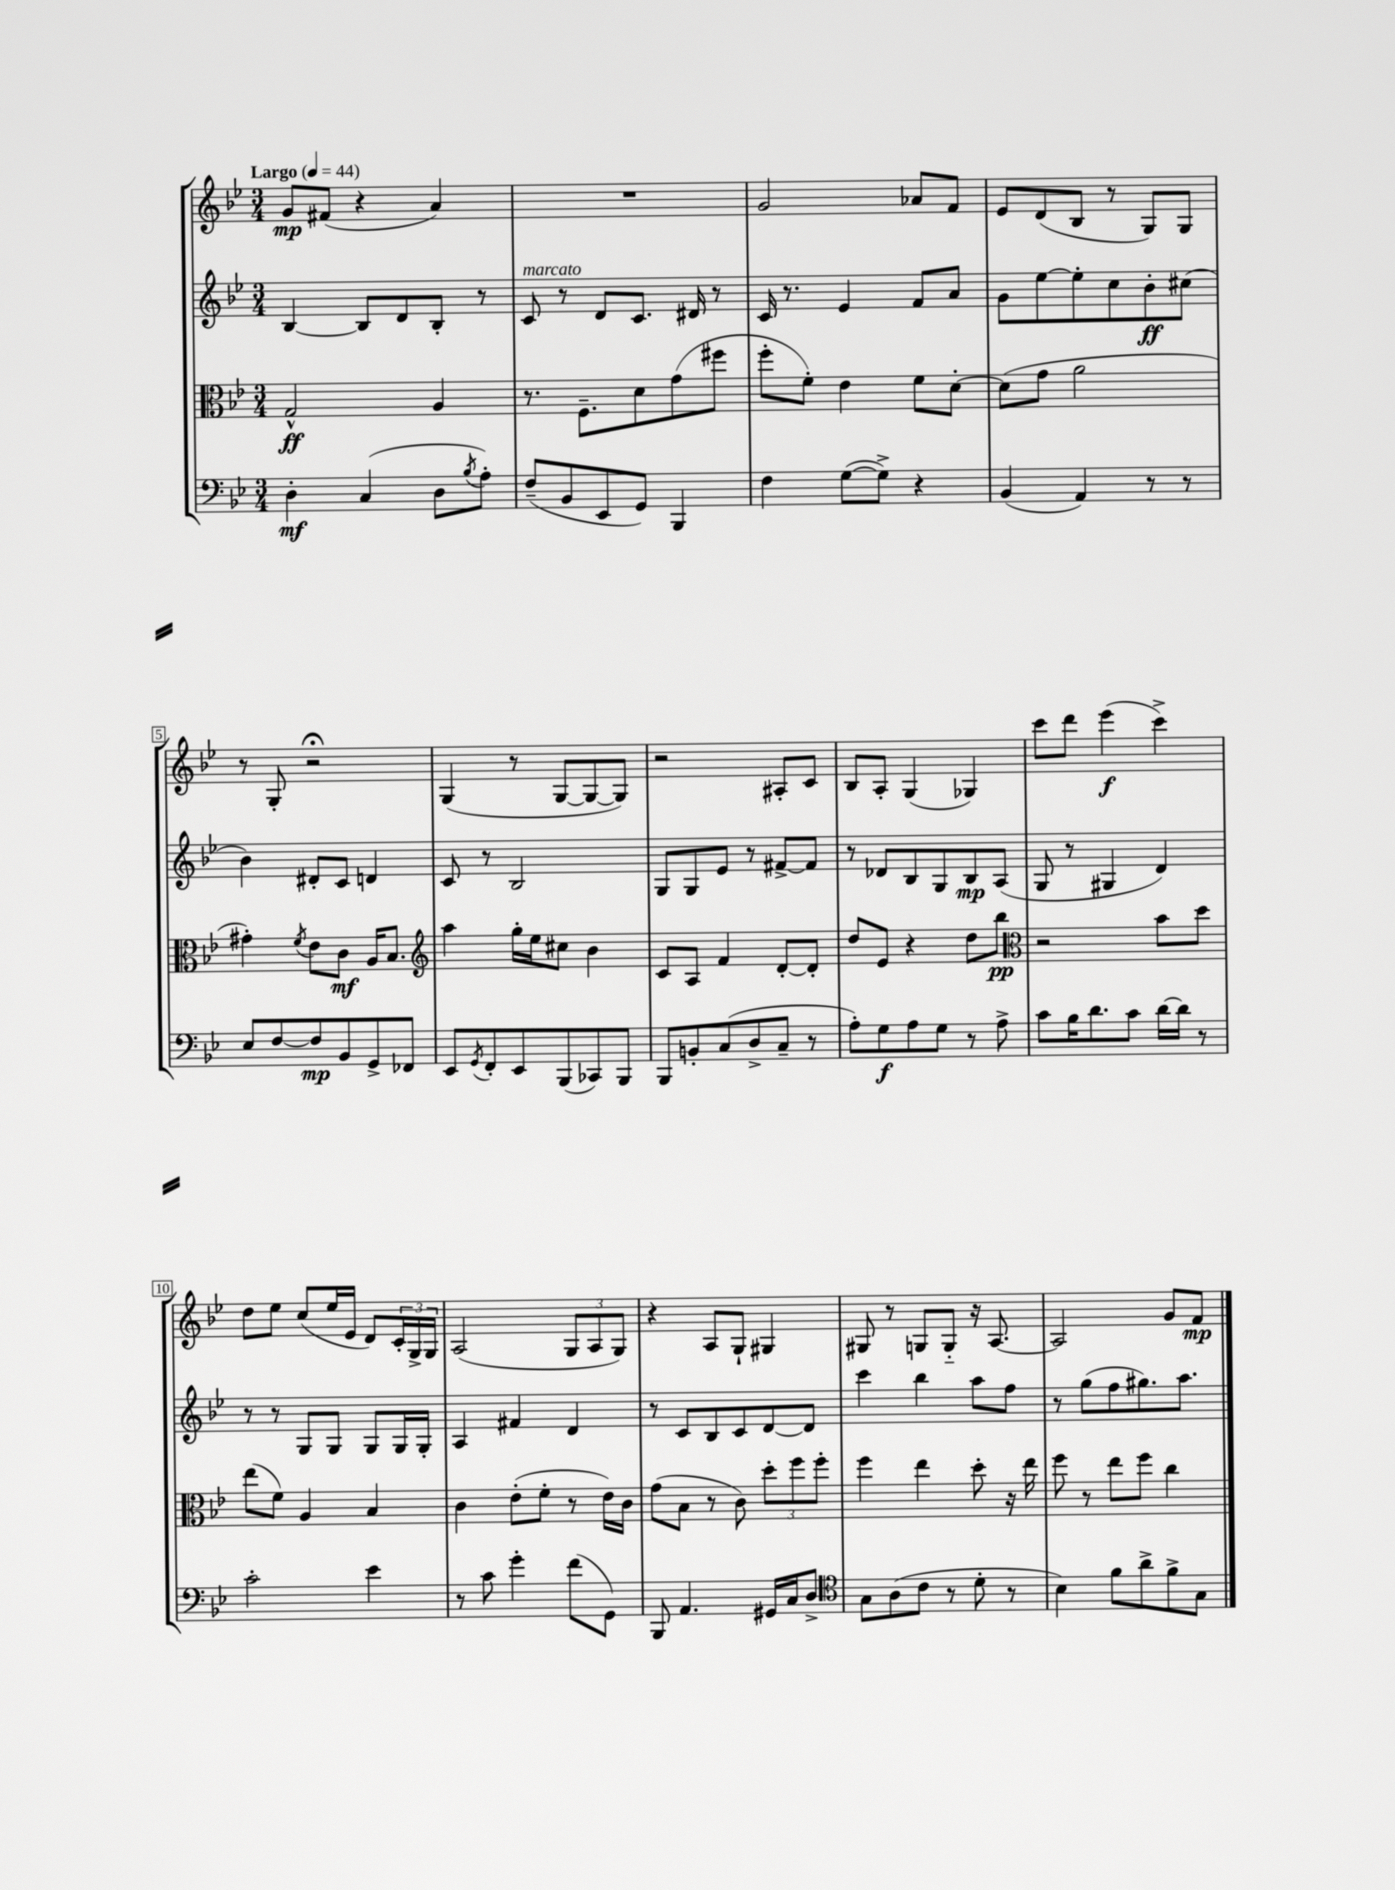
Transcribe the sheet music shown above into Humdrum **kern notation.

**kern	**kern	**kern	**kern
*staff4	*staff3	*staff2	*staff1
*clefF4	*clefC3	*clefG2	*clefG2
*k[b-e-]	*k[b-e-]	*k[b-e-]	*k[b-e-]
*M3/4	*M3/4	*M3/4	*M3/4
*MM44	*MM44	*MM44	*MM44
4D'\	2G^^/	[4B-/	8g/L
.	.	.	(8f#/J
(4C/	.	8B-/]L	4r
.	.	8d/	.
8D\L	4A/	8B-'/J	4a/)
8qB-/	.	.	.
8A'\J)	.	8r	.
=	=	=	=
(8F~/L	8.r	8c/	2.r
8BB-/	.	8r	.
.	8.F~\L	.	.
8EE-/	.	8d/L	.
8GG/J)	8d\	8.c/J	.
4BBB-/	(8g\	.	.
.	.	16d#/	.
.	8ff#\J	8r	.
=	=	=	=
4F\	8ff'\L	16c/	2g/
.	.	8.r	.
.	8f'\J)	.	.
([8G\L	4e-\	4e-/	.
8G^\]J)	.	.	.
4r	8f\L	8f/L	8a-/L
.	[8d'\J	8a/J	8f/J
=	=	=	=
(4BB-/	(8d\]L	8g\L	8e-/L
.	8g\J	[8ee-\	(8d/
4AA/)	2a\	8ee-'\]	8B-/J
.	.	8cc\	8r
8r	.	8b-'\	8G/L)
8r	.	(8cc#\J	8G/J
=	=	=	=
8E-/L	4g#'\)	4b-\)	8r
[8F/	.	.	8G'/
.	8qf/	.	.
8F/]	8e-\L	8d#'/L	2r;
8BB-/	8c\J	8c/J	.
8GG^/	16A/LK	4d/	.
.	8.B-/J	.	.
8FF-/J	.	.	.
=	=	=	=
*	*clefG2	*	*
8EE-/L	4aa\	8c/	(4G/
8qGG/	.	.	.
8FF'/	.	8r	.
8EE-/	16gg'\LL	2B-/	8r
.	16ee-\J	.	.
(8BBB-/	8cc#\J	.	[8G/L
8CC-/)	4b-\	.	8G/_
8BBB-/J	.	.	8G/]J)
=	=	=	=
8BBB-/L	8c/L	8G/L	2r
8BB'/	8A/J	8G/	.
(8C/	4f/	8e-/J	.
8D^/	.	8r	.
8C~/J	[8d'/L	[8f#^/L	8A#'/L
8r	8d'/]J	8f#/]J	8c/J
=	=	=	=
8A'\L)	8dd/L	8r	8B-/L
8G\	8e-/J	8d-/L	8A'/J
8A\	4r	8B-/	(4G/
8G\J	.	8G/	.
8r	8dd\L	8B-/	4G-/)
8A^\	8bb-\J	(8A/J	.
=	=	=	=
*	*clefC3	*	*
8c\L	2r	8G/	8ccc\L
16B-\K	.	8r	8ddd\J
8.d\	.	.	.
.	.	4G#/	(4eee-\
8c\J	.	.	.
[16d\LL	8b-\L	4d/)	4ccc^\)
16d\]JJ	.	.	.
8r	8dd\J	.	.
=	=	=	=
2c'\	(8ee-\L	8r	8dd\L
.	8f\J)	8r	8ee-\J
.	4A/	8G/L	(8cc/L
.	.	8G/J	16ee-/L
.	.	.	16e-/JJ
4e-\	4B-/	8G/L	8d/L)
.	.	16G/L	24c'/L
.	.	.	24G^/
.	.	16G'/JJ	.
.	.	.	24G/JJ
=	=	=	=
8r	4c\	4A/	(2A/
8c\	.	.	.
4g'\	(8e-'\L	4f#/	.
.	8f'\J	.	.
(8f\L	8r	4d/	12G/L
.	.	.	12A/
8GG\J)	16e-\LL)	.	.
.	.	.	12G/J)
.	16c\JJ	.	.
=	=	=	=
8BBB-/	(8g\L	8r	4r
4.AA/	8B-\J	8c/L	.
.	8r	8B-/	8A/L
.	8c\)	8c/	8G`/J
16GG#/LL	12dd'\L	[8d/	4G#/
16C/J	.	.	.
.	12ff\	.	.
8D^/J	.	8d/]J	.
.	12ff'\J	.	.
=	=	=	=
*clefC4	*	*	*
8G\L	4ff\	4ccc\	8G#/
(8A\	.	.	8r
8c\J	4ee-\	4bb-\	8G/L
8r	.	.	8G'~/J
8d'\	8dd'\	8aa\L	16r
.	.	.	[8.A/
8r	16r	8ff\J	.
.	16ee-\	.	.
=	=	=	=
4B-\)	8ff\	8r	2A/]
.	8r	(8gg\L	.
8f\L	8ee-\L	8ff\	.
8a^\	8ff\J	8.gg#\)	.
8f^\	4cc\	.	8g/L
.	.	8.aa\J	.
8G\J	.	.	8f/J
==	==	==	==
*-	*-	*-	*-
